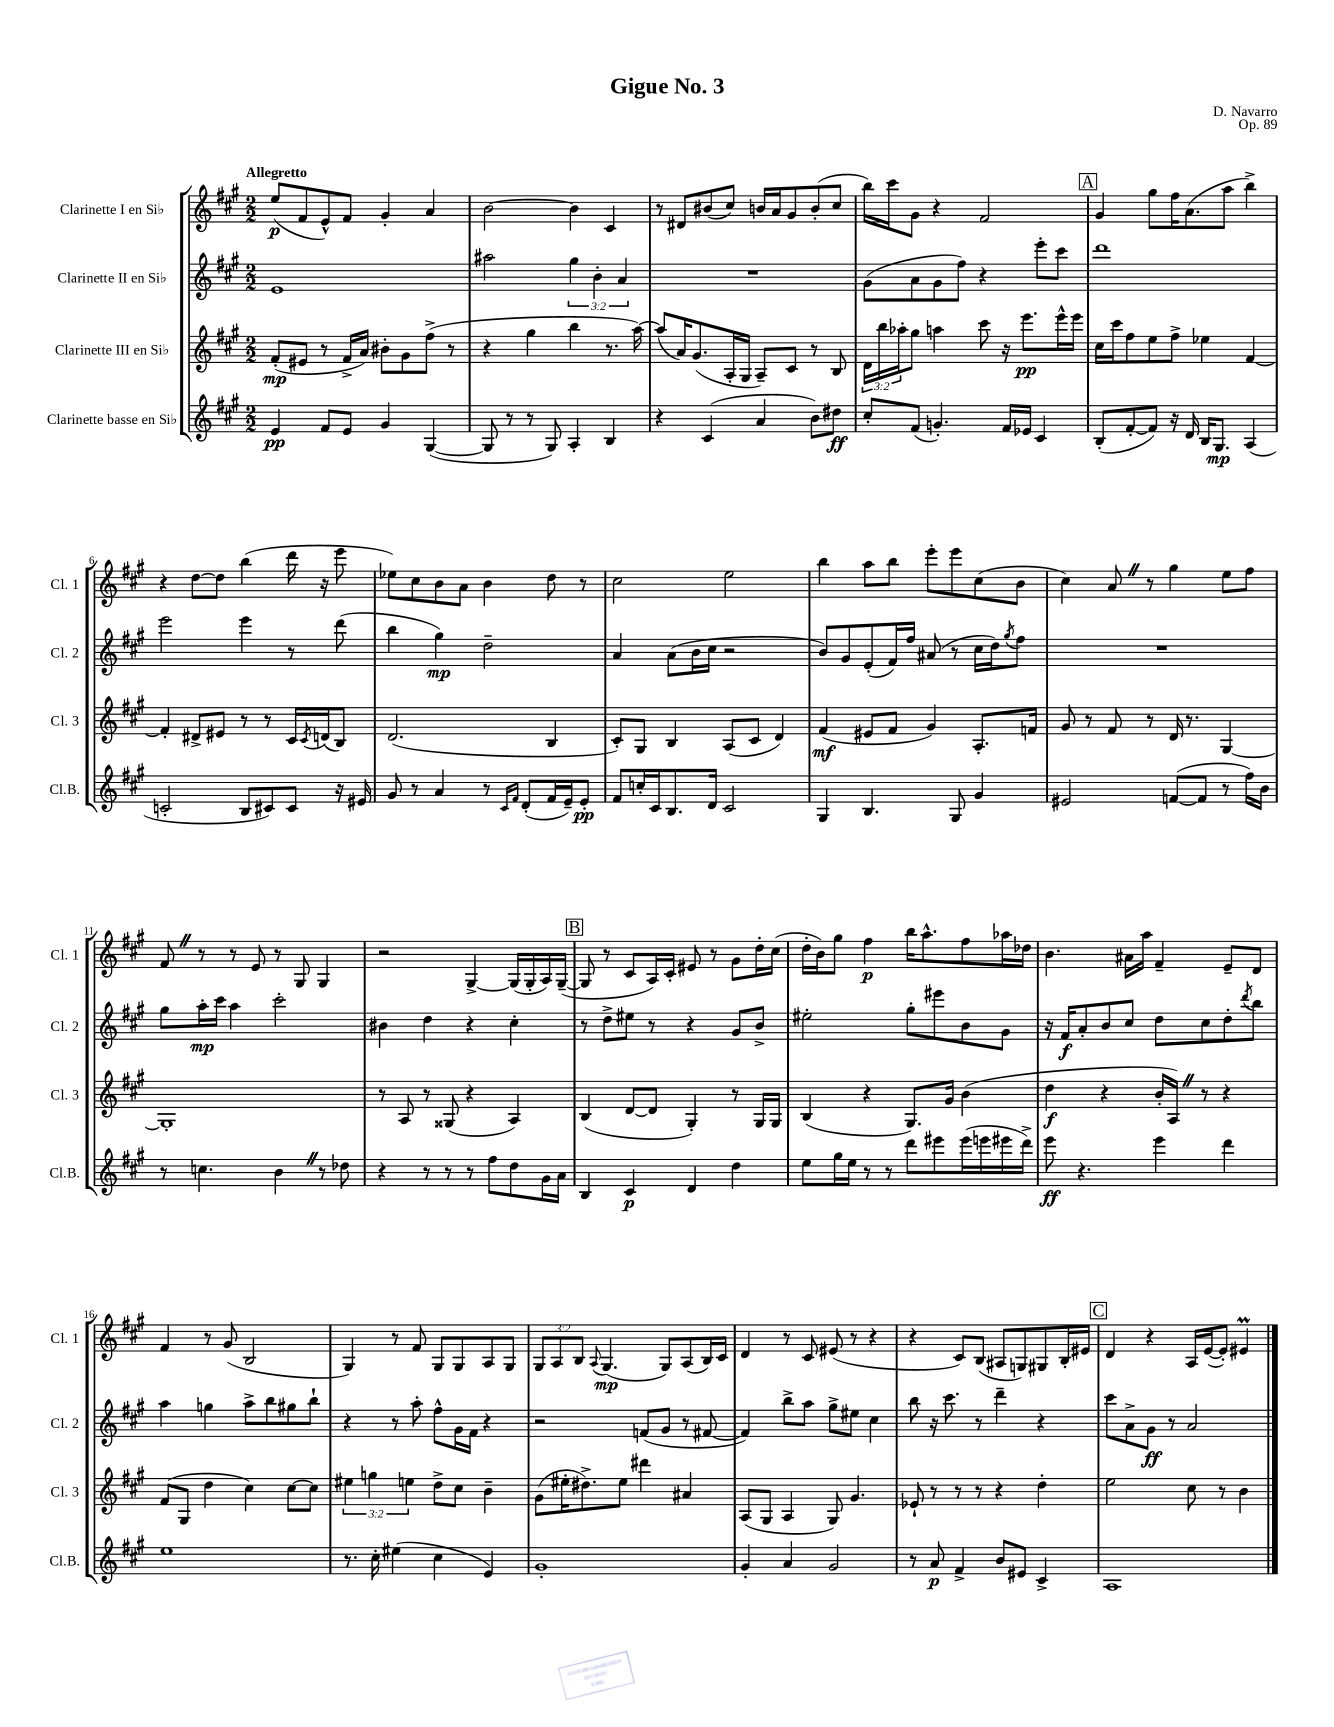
\header { title = "Gigue No. 3" composer = "D. Navarro" opus = "Op. 89" }
<<
\new StaffGroup <<
\new Staff = "s0" \with { instrumentName = "Clarinette I en Sib" shortInstrumentName = "Cl. 1" } {
    \clef treble \key a \major \numericTimeSignature \time 2/2 \override Staff.TupletNumber.text = #tuplet-number::calc-fraction-text \tempo "Allegretto"
    e''8\p( fis'8 e'8-^) fis'8 gis'4-. a'4 |
    b'2~ b'4 cis'4 |
    r8 dis'8 bis'8( cis''8) b'16 a'16 gis'8 b'8-.( cis''8 |
    b''16) cis'''16 gis'8 r4 fis'2 |
    \mark \markup { \box "A" } gis'4 gis''8 fis''16 a'8.( a''8 b''4->) |
    r4 d''8~ d''8 b''4( d'''16 r16 e'''8 |
    ees''8) cis''8 b'8 a'8 b'4 d''8 r8 |
    cis''2 e''2 |
    b''4 a''8 b''8 e'''8-. e'''8 cis''8( b'8 |
    cis''4) a'8 \once \override BreathingSign.text = \markup { \musicglyph "scripts.caesura.straight" } \breathe r8 gis''4 e''8 fis''8 |
    fis'8 \once \override BreathingSign.text = \markup { \musicglyph "scripts.caesura.straight" } \breathe r8 r8 e'8 r8 gis8 gis4 |
    r2 gis4~-> gis16( gis16-. a16) gis16~--( |
    \mark \markup { \box "B" } gis8 r8 cis'8 a16) cis'16-. eis'8 r8 gis'8 d''16-. cis''16( |
    d''16-. b'16) gis''8 fis''4\p b''16 a''8.-^ fis''8 aes''16 des''16 |
    b'4. ais'16 a''16 fis'4-- e'8-- d'8 |
    fis'4 r8 gis'8( b2 |
    gis4) r8 fis'8 gis8 gis8 a8 gis8 |
    \tuplet 3/2 { gis8 a8 b8 } \appoggiatura { a8 } gis4.\mp( gis8) a8( b16) cis'16 |
    d'4 r8 cis'8 eis'8( r8 r4 |
    r4 cis'8) b8( ais8 g8) gis8 b16-. eis'16 |
    \mark \markup { \box "C" } d'4 r4 a16 e'16~( e'8-.) eis'4\prall \bar "|." |
}
\new Staff = "s1" \with { instrumentName = "Clarinette II en Sib" shortInstrumentName = "Cl. 2" } {
    \clef treble \key a \major \numericTimeSignature \time 2/2 \override Staff.TupletNumber.text = #tuplet-number::calc-fraction-text
    e'1 |
    ais''2 \tuplet 3/2 { gis''4 b'4-. a'4 } |
    R1 |
    gis'8( a'8 gis'8 fis''8) r4 e'''8-. cis'''8 |
    \mark \markup { \box "A" } d'''1 |
    e'''2 e'''4 r8 d'''8( |
    b''4 gis''4\mp) d''2-- |
    a'4 a'8( b'16 cis''16 r2 |
    b'8) gis'8 e'8-.( fis'16) fis''16 ais'8( r8 cis''16 d''16) \acciaccatura { gis''8 } fis''8 |
    R1 |
    gis''8 a''16-.\mp cis'''16 a''4 cis'''2-. |
    bis'4 d''4 r4 cis''4-. |
    \mark \markup { \box "B" } r8 d''8-> eis''8 r8 r4 gis'8 b'8-> |
    eis''2-. gis''8-. eis'''8 b'8 gis'8 |
    r16 fis'16\f a'8-. b'8 cis''8 d''8 cis''8 d''8-. \acciaccatura { d'''8 } b''8 |
    a''4 g''4 a''8-> b''8 gis''8 b''8-! |
    r4 r8 a''8-. fis''8-^ gis'16 fis'16 r4 |
    r2 f'8( gis'8 r8 fis'8~ |
    fis'4) b''8-> a''8 gis''8-> eis''8 cis''4 |
    b''8 r16 cis'''8. r8 d'''4-- r4 |
    \mark \markup { \box "C" } cis'''8 a'8-> gis'8\ff r8 a'2 \bar "|." |
}
\new Staff = "s2" \with { instrumentName = "Clarinette III en Sib" shortInstrumentName = "Cl. 3" } {
    \clef treble \key a \major \numericTimeSignature \time 2/2 \override Staff.TupletNumber.text = #tuplet-number::calc-fraction-text
    fis'8-.\mp( eis'8 r8 fis'16-> a'16) bis'8-. gis'8 fis''8->( r8 |
    r4 gis''4 b''4 r8. a''16~) |
    a''8( a'16) gis'8.( a16-. gis16 a8--) cis'8 r8 b8 |
    \tuplet 3/2 { d'16 b''16 aes''16-. } gis''8 a''4 cis'''8 r16 e'''8.\pp e'''16-^ e'''16 |
    \mark \markup { \box "A" } cis''16 cis'''16 fis''8 e''8 fis''8-> ees''4 fis'4~ |
    fis'4-. dis'8-> eis'8 r8 r8 cis'16 \acciaccatura { cis'8 } d'16( b8) |
    d'2.( b4 |
    cis'8-.) gis8 b4 a8( cis'8 d'4) |
    fis'4\mf( eis'8 fis'8 gis'4) a8.-. f'16 |
    gis'8 r8 fis'8 r8 d'16 r8. gis4~ |
    gis1-. |
    r8 a8 r8 gisis8( r4 a4) |
    \mark \markup { \box "B" } b4( d'8~ d'8 gis4-.) r8 gis16 gis16 |
    b4( r4 gis8.) gis'16 b'4( |
    d''4\f r4 b'16-. a16) \once \override BreathingSign.text = \markup { \musicglyph "scripts.caesura.straight" } \breathe r8 r4 |
    fis'8( gis8 d''4 cis''4) cis''8~ cis''8 |
    \tuplet 3/2 { eis''4 g''4 e''4 } d''8-> cis''8 b'4-- |
    gis'8( eis''16-. dis''8.->) eis''8 dis'''4 ais'4 |
    a8( gis8 a4 gis8) gis'4. |
    ees'8-! r8 r8 r8 r4 d''4-. |
    \mark \markup { \box "C" } e''2 cis''8 r8 b'4 \bar "|." |
}
\new Staff = "s3" \with { instrumentName = "Clarinette basse en Sib" shortInstrumentName = "Cl.B." } {
    \clef treble \key a \major \numericTimeSignature \time 2/2
    e'4\pp fis'8 e'8 gis'4 gis4~( |
    gis8 r8 r8 gis8) a4-. b4 |
    r4 cis'4( a'4 b'8) dis''8\ff |
    cis''8-. fis'8( g'4.-.) fis'16 ees'16 cis'4 |
    \mark \markup { \box "A" } b8-.( fis'8~-. fis'8) r16 d'16 b16 gis8.\mp a4( |
    c'2-. b8 cis'8) cis'8 r16 eis'16 |
    gis'8 r8 a'4 r8 \grace { cis'16 fis'16 } d'8-.( fis'16 e'16--) e'8-.\pp |
    fis'8 c''16-. cis'16 b8. d'16 cis'2 |
    gis4 b4. gis8 gis'4 |
    eis'2 f'8~( f'8 r8 fis''16) b'16 |
    r8 c''4. b'4 \once \override BreathingSign.text = \markup { \musicglyph "scripts.caesura.straight" } \breathe r8 des''8 |
    r4 r8 r8 r8 fis''8 d''8 gis'16 a'16 |
    \mark \markup { \box "B" } b4 cis'4\p d'4 d''4 |
    e''8 gis''16 e''16 r8 r8 d'''8 eis'''8 eis'''16( e'''16 eis'''16 d'''16->) |
    e'''8\ff r4. e'''4 d'''4 |
    e''1 |
    r8. cis''16-. eis''4( cis''4 e'4) |
    gis'1-. |
    gis'4-. a'4 gis'2 |
    r8 a'8\p fis'4-> b'8 eis'8 cis'4-> |
    \mark \markup { \box "C" } a1 \bar "|." |
}
>>
>>
